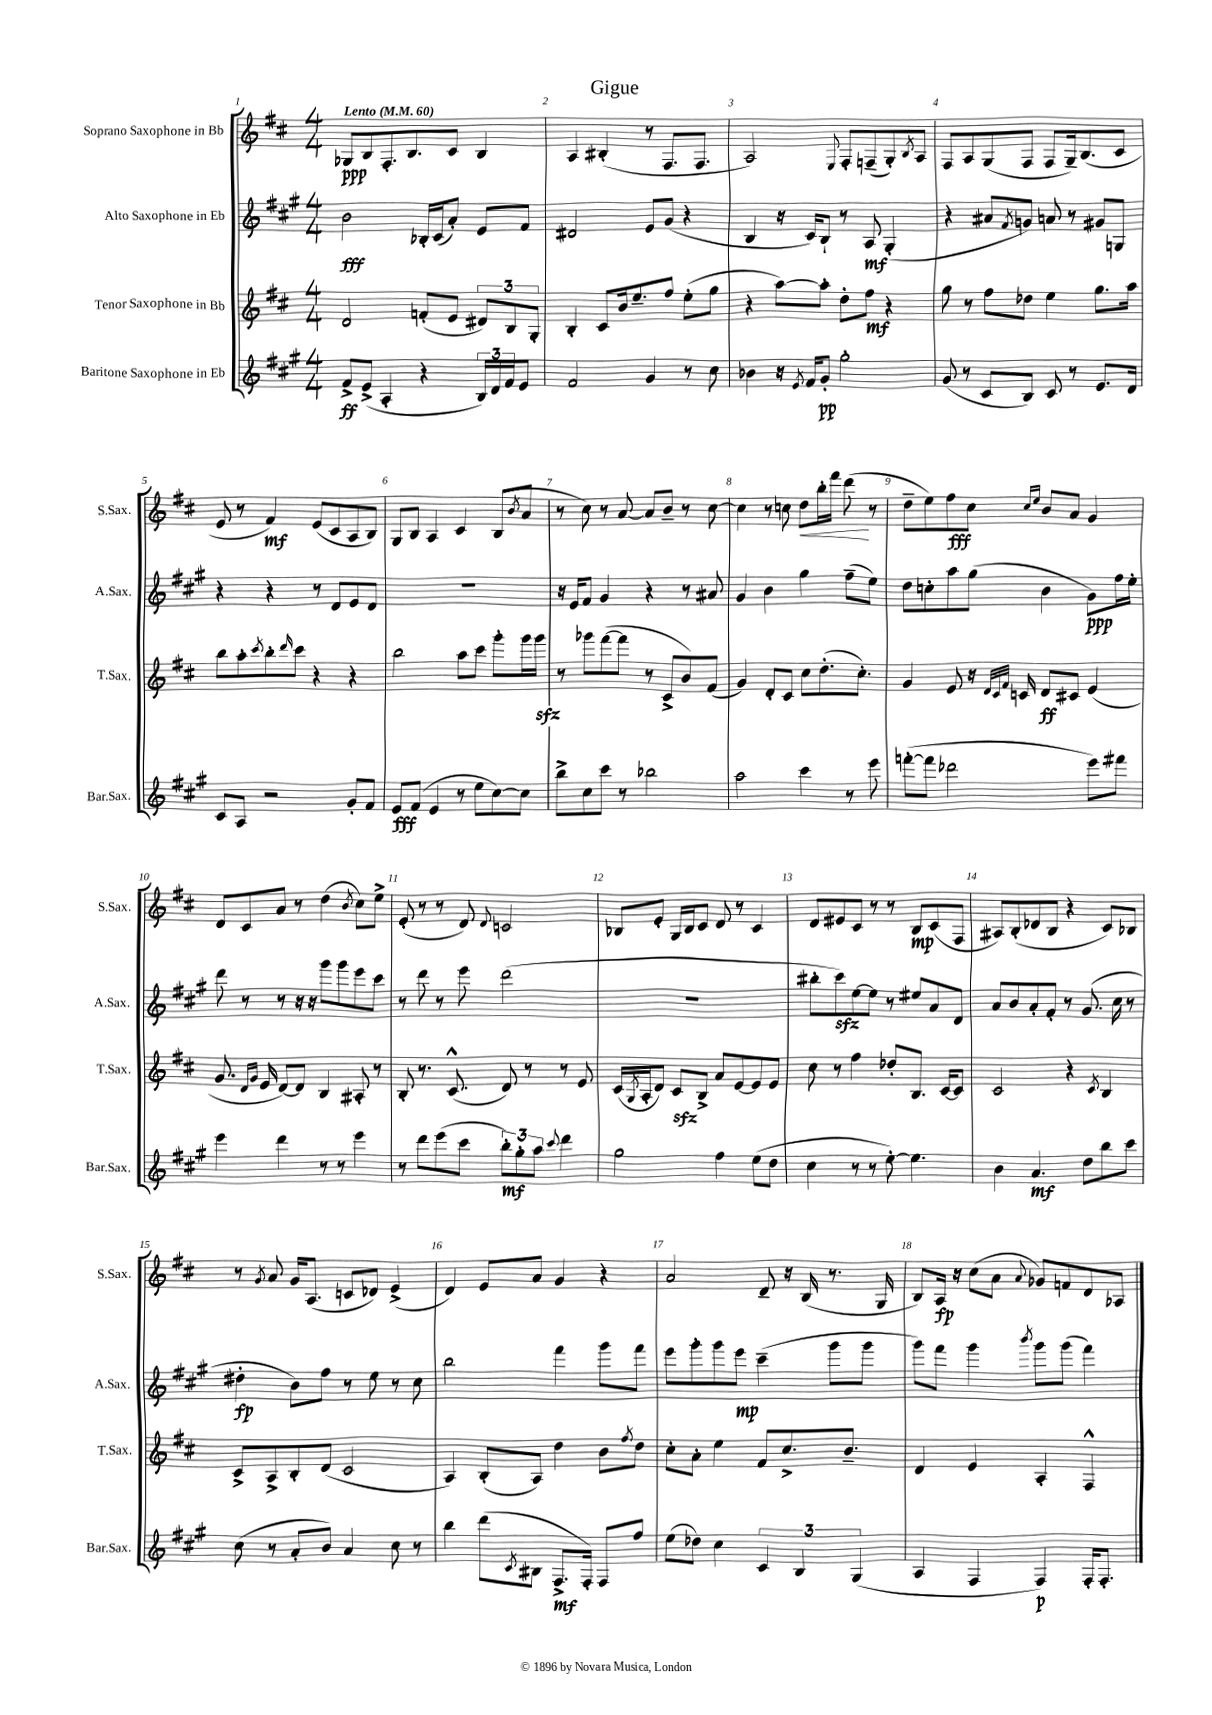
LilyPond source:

\header { title = "Gigue" }
<<
\new StaffGroup <<
\new Staff = "s0" \with { instrumentName = "Soprano Saxophone in Bb" shortInstrumentName = "S.Sax." } {
    \clef treble \key d \major \numericTimeSignature \time 4/4 \tempo "Lento" 4 = 60
    ges8\ppp b8 fis8.-. b8. cis'8 b4 |
    a4 bis4-.( r8 fis8. fis8. |
    a2) \appoggiatura { e8 } fis8-. f8--( g8-.) \acciaccatura { b8 } a8 |
    fis8 a8 g8( fis8 fis8 g16--) b8.( cis'8 |
    e'8 r8 fis'4\mf) e'8( cis'8 a8 b8) |
    g8 b8 a4 cis'4 b8( \acciaccatura { b'8 } a'8 |
    r8 cis''8) r8 a'8~ a'8 b'8-- r8 cis''8~ |
    cis''4 r8 c''8 d''8\< b''16-. fis'''16 d'''8\!( r8 |
    d''8-- e''8) fis''8\fff cis''8 \grace { cis''16 e''16 } b'8 a'8 g'4 |
    d'8 cis'8 a'8 r8 d''4( \acciaccatura { b'8 } cis''8) e''8-> |
    e'8-.( r8 r8 d'8) \appoggiatura { d'8 } c'2 |
    bes8 e'8-. g16 bes16 cis'8 d'8 r8 cis'4 |
    d'8 eis'8 cis'8 r8 r8 b8\mp cis'8( fis8 |
    ais8) b8-.( des'8 b8 r4 cis'8) bes8 |
    r8 \acciaccatura { g'8 } a'8 g'16 a8.( c'8 des'8) e'4->( |
    d'4) e'8 a'8 g'4 r4 |
    a'2 d'8-- r16 b16( r8. g16 |
    b8) a16\fp r16 cis''8( a'8 \appoggiatura { a'8 } ges'8) f'8 d'8 aes8 \bar "|." |
}
\new Staff = "s1" \with { instrumentName = "Alto Saxophone in Eb" shortInstrumentName = "A.Sax." } {
    \clef treble \key a \major \numericTimeSignature \time 4/4
    b'2\fff bes16-. cis'16( a'8-.) e'8 fis'8 |
    dis'2 e'8 gis'8( r4 |
    b4 r16 cis'16) b8-! r8 a8\mf gis4-.( |
    r4 ais'8 \acciaccatura { fis'8 } g'8) a'8 r8 gis'8 g8 |
    r4 r4 r8 d'8 e'8 d'8 |
    R1 |
    r16 e'16 fis'8 gis'4 r4 r8 ais'8 |
    gis'4 b'4 gis''4 fis''8--( e''8) |
    d''8 c''8-. a''8 gis''8( b'4 gis'8\ppp) fis''16 e''16-. |
    d'''8 r8 r8 r16 r16 gis'''8 gis'''8 e'''8 cis'''8 |
    r8 d'''8 r8 e'''8 d'''2( |
    R1 |
    bis''8-. cis'''8\sfz) e''8~ e''8 r8 eis''8 a'8 d'8 |
    a'8 b'8 a'8-. fis'8-. r8 gis'8.( cis''16 r8 |
    dis''4-.\fp b'8) fis''8 r8 e''8 r8 cis''8 |
    b''2 fis'''4 gis'''8 fis'''8 |
    e'''8 gis'''8-. gis'''8 e'''8\mp cis'''4--( gis'''8 gis'''8 |
    gis'''8) fis'''8 gis'''4 \acciaccatura { b'''8 } gis'''8 gis'''8( fis'''4) \bar "|." |
}
\new Staff = "s2" \with { instrumentName = "Tenor Saxophone in Bb" shortInstrumentName = "T.Sax." } {
    \clef treble \key d \major \numericTimeSignature \time 4/4
    d'2 f'8-.( e'8 \tuplet 3/2 { dis'8) b8 g8-. } |
    b4-. cis'8 b'16 e''8.-- fis''8 e''8-.( g''8 |
    r4 a''8~) a''8-. d''8-. fis''8\mf r4 |
    g''8 r8 fis''8 des''8 e''4 g''8. a''16 |
    b''8 a''8-. \acciaccatura { cis'''8 } b''8-. \grace { d'''16 } cis'''8 r4 r4 |
    b''2 a''8 cis'''8 g'''8-. g'''16 g'''16\sfz |
    r8 ges'''8 fis'''8~( fis'''8 r8 cis'8-> b'8) fis'8( |
    g'4) d'8-. cis'8 cis''8 d''8.-.( cis''8.-.) |
    g'4 e'8 r16 \grace { d'32 cis'32 fis'32 } c'16 d'8\ff cis'8 e'4( |
    g'8. \grace { d'16 g'16 } e'16 d'8~) d'8 b4 ais8-. r8 |
    b8-. r8. cis'8.-^( d'8) r8 r8 e'8 |
    cis'16( \acciaccatura { g8 } a16-. d'8) cis'8\sfz b8-> a'8 e'8~ e'8 e'8 |
    cis''8 r8 fis''4 des''8-. b8. cis'16~ cis'8 |
    cis'2 r4 \acciaccatura { cis'8 } b4 |
    cis'8-> a8-> b8-. d'8( cis'2 |
    a4) b8-.( a8) d''4 b'8 \acciaccatura { fis''8 } d''8 |
    cis''8-. a'8-. e''4 fis'8 cis''8.-> b'8.-- |
    d'4 e'4 a4-. fis4-^ \bar "|." |
}
\new Staff = "s3" \with { instrumentName = "Baritone Saxophone in Eb" shortInstrumentName = "Bar.Sax." } {
    \clef treble \key a \major \numericTimeSignature \time 4/4
    fis'8->\ff e'8->( a4-. r4 \tuplet 3/2 { b16) d'16 fis'16 } e'8 |
    fis'2 gis'4 r8 cis''8 |
    bes'4 r16 \acciaccatura { e'8 } fis'16 gis'8-.\pp gis''2-. |
    gis'8( r8 cis'8 b8) cis'8 r8 e'8. d'16 |
    cis'8 a8 r2 gis'8-. fis'8 |
    e'8\fff fis'8( e'4 r8 e''8 cis''8~) cis''8 |
    b''8-> cis''8 cis'''8 r8 bes''2 |
    a''2 cis'''4 r8 e'''8 |
    f'''8~-.( f'''8 des'''2 e'''8) fis'''8 |
    e'''4 d'''4 r8 r8 e'''4 |
    r8 d'''8 e'''8( cis'''8 \tuplet 3/2 { b''8-.\mf) gis''8-. a''8 } \appoggiatura { cis'''8 } d'''4 |
    gis''2 fis''4 e''8( d''8 |
    cis''4 r8 r8 e''8~-.) e''4. |
    b'4 a'4.\mf d''8 b''8 cis'''8 |
    cis''8( r8 a'8-. b'8) a'4 cis''8 r8 |
    b''4 d'''8( \acciaccatura { cis'8 } bis8 fis8.->\mf fis16-.) fis8 fis''8 |
    e''8( des''8) cis''4 \tuplet 3/2 { cis'4 b4 gis4( } |
    a4 fis4 fis4\p) fis16-. fis8.-. \bar "|." |
}
>>
>>
\layout { \context { \Score \override BarNumber.break-visibility = ##(#f #t #t) barNumberVisibility = #all-bar-numbers-visible } }
